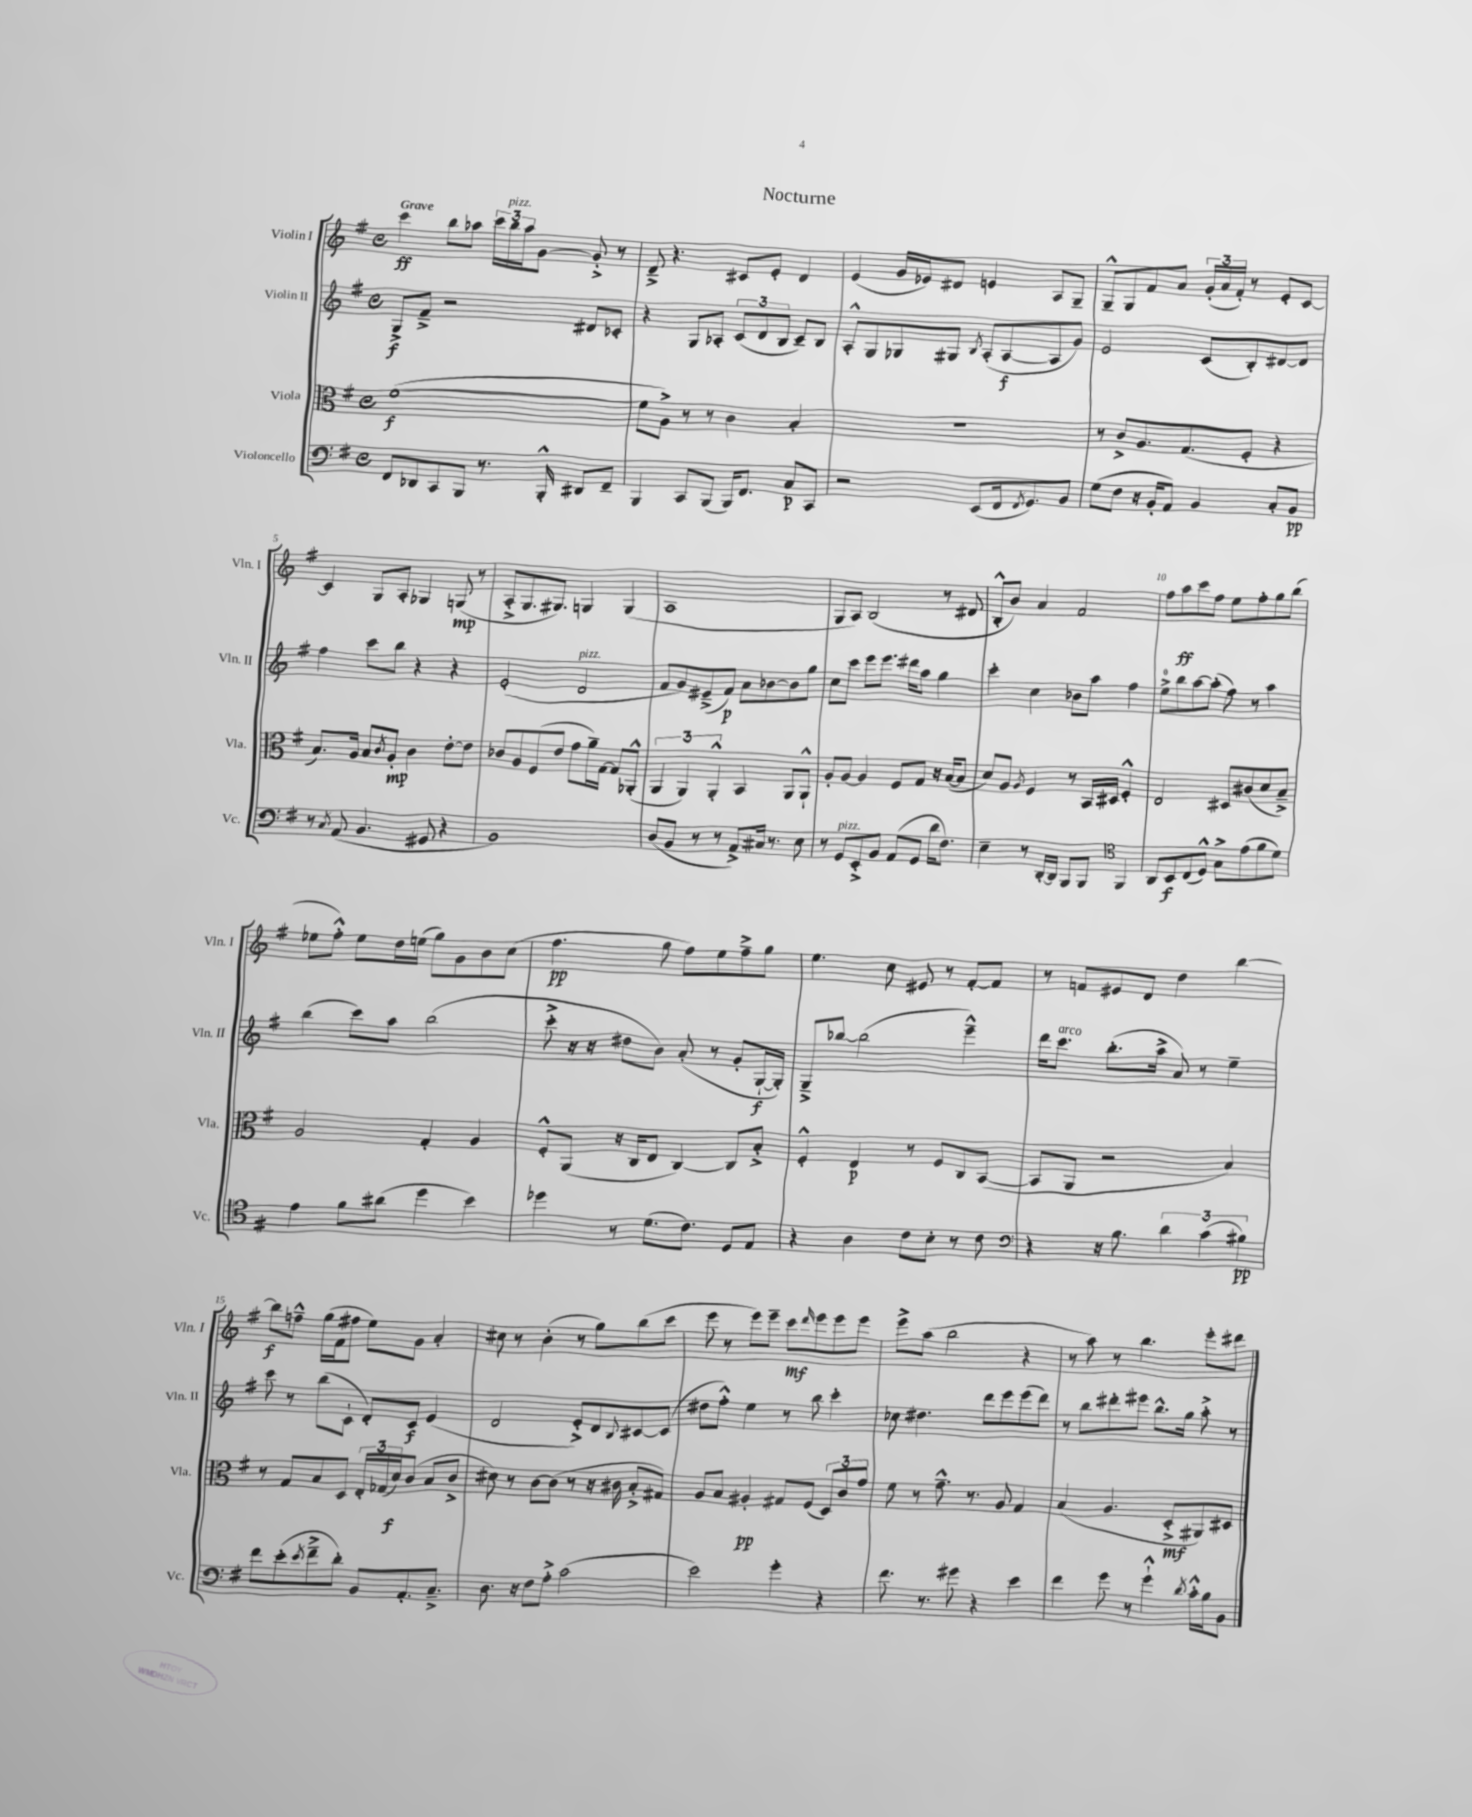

**kern	**kern	**kern	**kern
*staff4	*staff3	*staff2	*staff1
*clefF4	*clefC3	*clefG2	*clefG2
*k[f#]	*k[f#]	*k[f#]	*k[f#]
*M4/4	*M4/4	*M4/4	*M4/4
*met(c)	*met(c)	*met(c)	*met(c)
8FF#	([1f#	8G^	4ccc
8DD-	.	8f#~^	.
8CC	.	2r	8bb
8BBB	.	.	8aa-
8.r	.	.	24ccc
.	.	.	24bb
.	.	.	24aa-
.	.	.	[8g
16BBB'^^	.	.	.
8DD#	.	8d#	8g'^]
8FF#~	.	8c-'	8r
=	=	=	=
4BBB	8f#]	4r	8d~^
.	8A^)	.	4.r
8CC	8r	8G	.
(8BBB	8r	8A-'	.
16BBB)	4c	(12c	8c#
8.FF#	.	.	.
.	.	12d	.
.	.	.	8e'
.	.	12B	.
8C	4B'	8c~)	4d
8CC	.	8B	.
=	=	=	=
2r	1r	8A'^^	(4e
.	.	8G	.
.	.	8G-	16g
.	.	.	16e-)
.	.	8G#	8d#
.	.	8qB	.
(8EE	.	(8A'	4e
16FF#	.	[8A	.
8qFF#	.	.	.
8.GG)	.	.	.
.	.	8A]	8A
8BB	.	8g)	8G~
=	=	=	=
(8G	8r	2e	8G~^^
8F#	8c^	.	8G
16r	8.A	.	8f#
16BB'	.	.	.
8AA)	.	.	8a
.	(8.G	.	.
4BB	.	(8c	(24g'
.	.	.	24a
.	.	.	24f#')
.	8F#'	8B')	8r
8C'	4r	[8d#	8e'
8BB	.	8d#]	[8c
=	=	=	=
8r	8.B)	4ff#	4c]
8qC	.	.	.
(8AA	.	.	.
.	16A	.	.
4.BB	8B	8ccc	8G
.	8qc	.	.
.	8A'	8bb	8A'
.	4c	4r	4G-
8GG#	.	.	.
4r	[8e'	4r	(8G
.	8e]	.	8r
=	=	=	=
1BB)	8c-	(2e'	8A'^
.	8A	.	8.G
.	(8F#	.	.
.	.	.	8.G#)
.	8e	.	.
.	8g	2d	4G
.	16a~)	.	.
.	[16G	.	.
.	8G]	.	(4G
.	(8AA-'^^	.	.
=	=	=	=
(8D	6AA	8f#	1A
8BB	.	8g)	.
.	6AA)	.	.
8r	.	(8e#~^	.
.	6AA'^^	.	.
8r	.	8f#)	.
8AA^)	4BB	8a	.
16C#	.	[8b-	.
8.r	.	.	.
.	8AA	8b-]	.
8E	8AA`^^	8gg	.
=	=	=	=
8r	8A'	8cc	8G
8GG	[8A	8ccc	8A)
8EE'^	4A]	8eee	(2B
8BB	.	8.eee	.
(8AA	8F#	.	.
.	.	16ddd#	.
8GG	8G	8aa	.
16d	16r	4gg	8r
8.F#)	([16B	.	.
.	8B]	.	8d#
=	=	=	=
4E~	8d)	4ccc'	8B'^^
.	8A	.	8b)
.	8qA	.	.
8r	4F#	4cc	4a
[16DD'	.	.	.
16DD]	.	.	.
8BBB	8r	8b-	2f#
8BBB	16BB	8aa	.
.	16D#	.	.
*clefC4	*	*	*
4FF#	4F#'^^	4ff#	.
=	=	=	=
8AA	2E	8ee^	8ff#
8BB	.	8bb	8aa
(8C	.	[8aa	8ccc
8D^^)	.	(8aa']	8ff#
8G^	8D#	8ff#)	8ee
(8e	(8c#	8r	8ff#'
8f#	8d	4aa	8gg
8d)	8B~^)	.	(8bb
=	=	=	=
4e	2A	(4bb	8ee-
.	.	.	8ff#'^^)
8f#	.	8ccc)	8ee-
(8a#	.	8aa	16dd
.	.	.	(16ee
4dd	4G'	(2bb	8gg)
.	.	.	8g
4b)	4A	.	8b
.	.	.	(8cc
=	=	=	=
4dd-	8F#'^^	8ccc'^	4.ff#
.	(8AA	16r	.
.	.	16r	.
8r	16r	8dd#	.
.	16C	.	.
(8.d	8E	8b)	8gg
.	[4C)	(8a'	8ff#)
8.c)	.	.	.
.	.	8r	8ee
8D	8C]	8g'	8ff#~^
8E	8B'^	[16G`	8gg
.	.	16G'])	.
=	=	=	=
4r	4F#'^^	8G~^	4.ee
.	.	[8bb-	.
4A	4E	(2bb-]	.
.	.	.	8cc
8c	8r	.	8e#
8B'	8F#	.	8r
8r	8C	4eee~^^)	[8f#'
8c	([8BB	.	8f#]
=	=	=	=
*clefF4	*	*	*
4r	8BB]	16ddd	8r
.	.	8.ccc	.
.	8AA	.	8f
16r	2r	(8.bb'	8e#
8.B	.	.	.
.	.	.	8d
.	.	16aa^	.
6d	.	8a)	4dd
.	.	8r	.
(6c	.	.	.
.	4B)	4ee~	[4bb
6B#)	.	.	.
=	=	=	=
8f#	8r	8ccc	8bb]
(8e'	8G	8r	8ff~^^
8qe	.	.	.
8f#~^	8B	(8bb	(16gg
.	.	.	16f#
8d')	8D	8c`	8ff#
8BB	24E'	8d')	8ee)
.	(24G-	.	.
.	24d)	.	.
8.AA'	(8c	8c	8g
.	8B	(4e	4a'
8.C~^	.	.	.
.	8c^	.	.
=	=	=	=
8.D	8d#)	2d	8cc#
.	8r	.	8r
16r	.	.	.
8F#	[8c	.	(4b'
8A'^	(8c]	.	.
(2c	8r	8e'^)	8r
.	16r	8d	8gg)
.	16c#	.	.
.	.	8qqB	.
.	8B'^	[8c#	(8bb
.	8G#)	(8c#]	8ccc
=	=	=	=
2e)	8A	8dd#	8eee
.	8B	8ff#'^^)	8r
.	4A#'	4ee	8eee)
.	.	.	8eee~
4g'	8G#	8r	8ccc
.	.	.	16qqddd
.	(8F#	8bb	8eee
4r	12D)	4ccc'	8eee
.	12c	.	.
.	.	.	8eee
.	12g	.	.
=	=	=	=
8.f#	8f#	8cc-	8eee^
.	8r	4.dd#	(8aa
8.r	.	.	.
.	8.g~^^	.	2bb
8g#	.	.	.
.	8.r	.	.
4r	.	8ddd	.
.	8A	8eee	.
4e	4G	(8eee	4r
.	.	8ddd)	.
=	=	=	=
4f#	(4B	8r	8r
.	.	8bb	8aa)
8g	4.A	8ddd#'	8r
8r	.	8eee#	4.bb
4g`^^	.	8.bb^^	.
.	8D'^	.	.
.	.	16gg	.
8qd	.	.	.
16c'^^	8AA#)	8aa'^	8eee'
16B	.	.	.
8BB	8D#	8r	8ddd#
==	==	==	==
*-	*-	*-	*-
